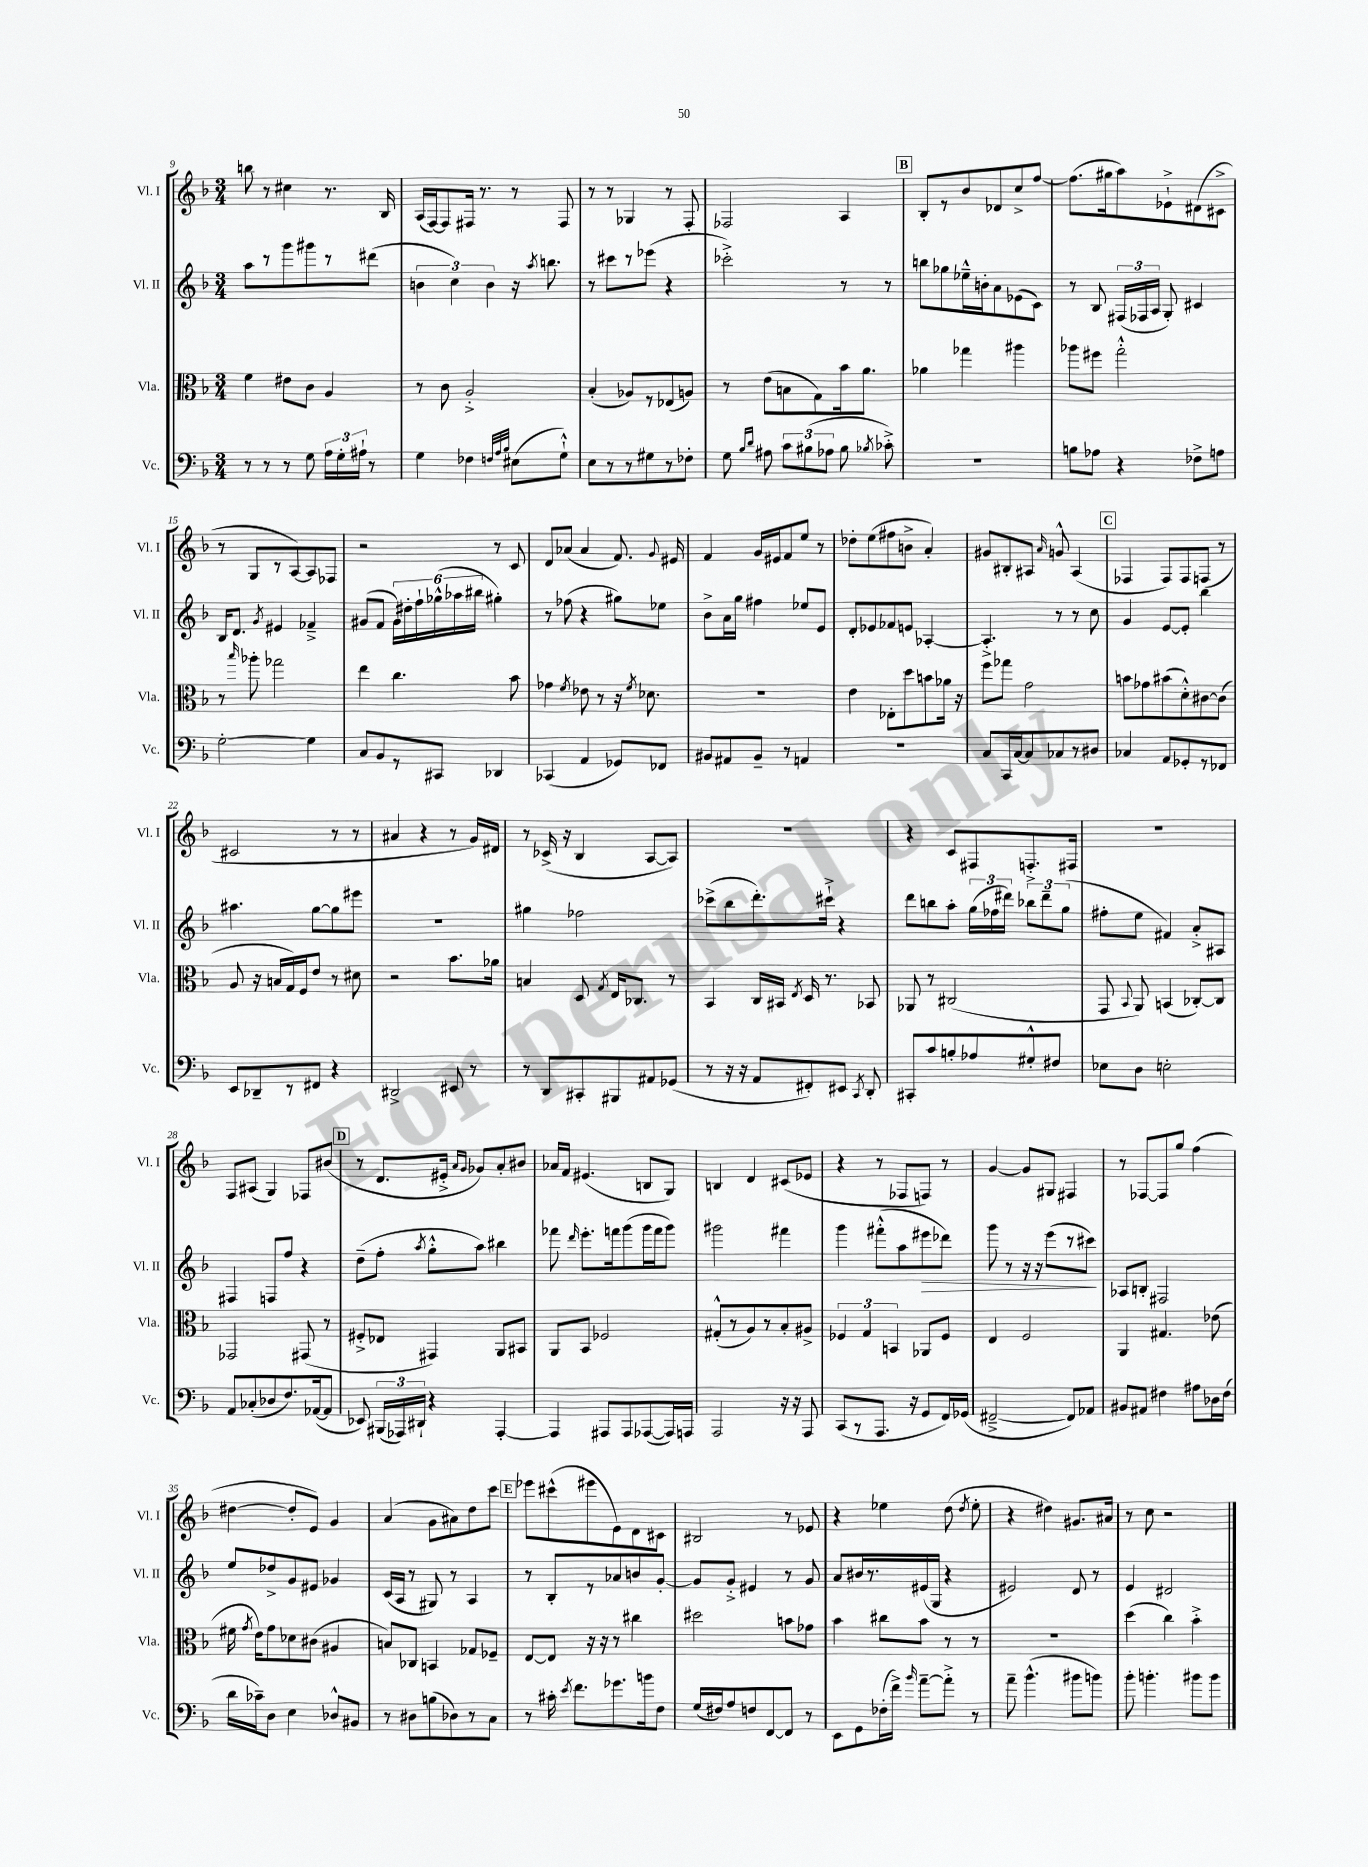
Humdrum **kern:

**kern	**kern	**kern	**dynam	**kern
*part4	*part3	*part2	*part2	*part1
*staff4	*staff3	*staff2	*staff2	*staff1
*I"Vc.	*I"Vla.	*I"Vl. II	*	*I"Vl. I
*I'Vc.	*I'Vla.	*I'Vl. II	*	*I'Vl. I
*clefF4	*clefC3	*clefG2	*	*clefG2
*k[b-]	*k[b-]	*k[b-]	*	*k[b-]
*M3/4	*M3/4	*M3/4	*	*M3/4
=9	=9	=9	=9	=9
8r	4f\	8aa\L	.	8bbn\
8r	.	8r	.	8r
8r	8e#X\L	8ggg\	.	4cc#X\
8G\	8c\J	8ggg#X\	.	.
24A\LL	4A/	8r	.	8.r
24G'\	.	.	.	.
24A#X`\JJ	.	.	.	.
8r	.	(8ddd#X\J	.	.
.	.	.	.	16B-/
=10	=10	=10	=10	=10
4G\	8r	6bn\	.	(16A/LL
.	.	.	.	[16F/J)
.	8c\	.	.	8F/]
.	.	6cc\)	.	.
4F-X\	2A'^/	.	.	16F#X/Jk
.	.	.	.	8.r
.	.	6b\	.	.
32qqFn/LLL	.	.	.	.
32qqA/	.	.	.	.
32qqB-/JJJ	.	.	.	.
(8E#X\L	.	16r	.	8r
.	.	8qaa/	.	.
.	.	8.bbn\	.	.
8G`^^\J)	.	.	.	8F#/
=11	=11	=11	=11	=11
8E\L	(4B-'/	8r	.	8r
8r	.	8ccc#X\L	.	8r
8r	8A-X/L)	8r	.	4G-X/
8G#X\	8r	(8eee-X\J	.	.
8r	(8E-X/	4r	.	8r
8F-X'\J	8An/J)	.	.	8F'/
=12	=12	=12	=12	=12
8G\	8r	2ccc-X'^\)	.	2F-X/
16qqB-/LL	.	.	.	.
16qqd/JJ	.	.	.	.
8A#X\	(8e\L	.	.	.
12c\L	8Bn\	.	.	.
(12B#X\	.	.	.	.
.	8G\)	.	.	.
12A-X\J	.	.	.	.
8B#\	16b-\k	8r	.	4A/
.	8.a\J	.	.	.
8qB-X/	.	.	.	.
8c-X'^\)	.	8r	.	.
!!LO:REH:place=s1:t=B
=13	=13	=13	=13	=13
2.r	4a-X\	8bbn\L	.	8B-'/L
.	.	8gg-X\	.	8r
.	4gg-X\	16ee-X~^^\L	.	8b-/
.	.	16bn'\J	.	.
.	.	8a\	.	8d-X/
.	4aa#X\	(8e-X\	.	8cc^/
.	.	8c\J)	.	[8ff/J
=14	=14	=14	=14	=14
8Bn\L	8aa-X\L	8r	.	(8.ff\L]
8A-X\J	8ff#X\J	8B-/	.	.
.	.	.	.	16gg#X\k
4r	2gg'^^\	(24F#X/LL	.	8aa\)
.	.	24F-X/	.	.
.	.	24A/JJ	.	.
.	.	8G'/)	.	8e-X`^\
8F-X^\L	.	4c#X/	.	(8d#X\
8An\J	.	.	.	8c#X^\J
!!LO:LB:g=z
=15	=15	=15	=15	=15
[2G'\	8r	16B-/KL	.	8r
.	.	8.d/J	.	.
.	16qqbb-/	.	.	.
.	8aa-X'\	.	.	8G/L
.	.	8qg/	.	.
.	2gg-X\	4e#X/	.	8r
.	.	.	.	[8A/)
4G\]	.	4f-X~^/	.	8A/]
.	.	.	.	8F-X/J
=16	=16	=16	=16	=16
8C/L	4ee\	(8g#X/L	.	2r
8BB-/	.	8f/J	.	.
8r	4.cc\	24g#\LL)	.	.
.	.	24dd#X'\	.	.
.	.	24ff`\	.	.
8CC#X/J	.	(24gg-X^^\	.	.
.	.	24aa-X\	.	.
.	.	24bb#X\JJ	.	.
4DD-X/	.	4gg#X'\)	.	8r
.	8b-\	.	.	8c/
=17	=17	=17	=17	=17
(4CC-X/	4g-X\	8r	.	8d/L
.	.	(8ff-X\	.	(8a-X/J
.	8qf/	.	.	.
4AA/	8e-X\	4r	.	4a-/
.	8r	.	.	.
8GG-X/L)	16r	8gg#X\L)	.	8.f/)
.	8qf/	.	.	.
.	8.d-X\	.	.	.
8FF-X/J	.	8ee-X\J	.	.
.	.	.	.	8qqg/
.	.	.	.	16e#X/
=18	=18	=18	=18	=18
8BB#X/L	2.r	8b-^\L	.	4f/
8AA#X/	.	16a\L	.	.
.	.	16gg\JJ	.	.
8BB#~/J	.	4ff#X\	.	16g/LL
.	.	.	.	16e#X/J
8r	.	.	.	8f/
4AAn/	.	8ee-X/L	.	8ee/J
.	.	8e/J	.	8r
=19	=19	=19	=19	=19
2.r	4e\	8d'/L	.	8dd-X'\L
.	.	8e-X/	.	(8ee\
.	8E-X'\L	8f-X/	.	8ff#X\
.	8dd\	8en/J	.	8bn^\J
.	8bn\	[4A-X'/	.	4a'/)
.	16a-X\Jk	.	.	.
.	16r	.	.	.
=20	=20	=20	=20	=20
8C/L	8ff\L	4.A-'^/]	.	8g#X/L
16CC/L	8gg-X\J	.	.	8B#X'/
[16C/J	.	.	.	.
8C/]	2g\	.	.	8A#X/J
.	.	.	.	16qqa/
8C-X/	.	8r	.	8gn^^/
8r	.	8r	.	(4A#/
8D#X/J	.	8cc\	.	.
!!LO:REH:place=s1:t=C
=21	=21	=21	=21	=21
4C-X/	8bn\L	4g/	.	4F-X/
.	8g-X\	.	.	.
8AA/L	(8b#X\	[8e/L	.	8F-/L)
8GG-X'/	8d'^^\)	8e'/J]	.	8F-/
8r	[8c#X\	4bb-\	.	(8Fn/J
8FF-X/J	(8c#\J]	.	.	8r
!!LO:LB:g=z
=22	=22	=22	=22	=22
8EE/L	8A/	4.aa#X\	.	2c#X/
8DD-X~/	16r	.	.	.
.	16Bn/LL	.	.	.
8r	16G/)	.	.	.
.	16F/J	.	.	.
8FF#X/J	8e/J	[8gg\L	.	.
4r	8r	8gg\]	.	8r
.	8d#X\	8eee#X\J	.	8r
=23	=23	=23	=23	=23
2DD#X^/	2r	2.r	.	4a#X/
.	.	.	.	4r
8EE#X/	8.b-\L	.	.	8r
8r	.	.	.	16g/LL)
.	16a-X\Jk	.	.	16d#X/JJ
=24	=24	=24	=24	=24
8r	4Bn/	4gg#X\	.	8r
8DD/L	.	.	.	(16c-X^/
.	.	.	.	16r
8CC#X'/	8D/	2ff-X\	.	4B-/
.	8qG/	.	.	.
8BBB#X/	16E/KL	.	.	.
.	8.C-X/J	.	.	.
8AA#X/	.	.	.	[8A/L
(8GG-X/J	8r	.	.	8A/J])
=25	=25	=25	=25	=25
8r	4BB-/	(8ccc-X^\L	.	2.r
16r	.	8bb-\	.	.
16r	.	.	.	.
8AA/L	16C/LL	8.ddd'\)	.	.
.	16BB#X/JJ	.	.	.
.	8qE/	.	.	.
8FF#X'/)	16D/	.	.	.
.	8.r	16ccc#X`^\Jk	.	.
8EE#X/J	.	4r	.	.
8qCC/	.	.	.	.
8DD'/	8BB-X/	.	.	.
=26	=26	=26	=26	=26
8CC#X'/L	8AA-X/	8ddd\L	.	4r
8c/	8r	8bbn\	.	.
8Bn'/	(2C#X/	8aa'\J	.	8c/L
8A-X/	.	(24gg\LL	.	8F#X/
.	.	24ff-X\	.	.
.	.	24ddd#X\JJ)	.	.
8G#X'^^/	.	12bb-X\L	.	8.Fn'^/
.	.	12ddd#~\	.	.
8F#X/J	.	.	.	.
.	.	(12gg\J	.	.
.	.	.	.	16F#X/Jk
=27	=27	=27	=27	=27
8E-X\L	8GG/	8ff#X'\L	.	2.r
.	8qqBB-/	.	.	.
8D\J	8AA/)	8ee\J	.	.
2En'\	(4BBn/	4f#X/)	.	.
.	[8C-X'/L)	8a'^/L	.	.
.	8C-/J]	8A#X/J	.	.
!!LO:LB:g=z
=28	=28	=28	=28	=28
8AA/L	2GG-X/	4F#X/	.	8F/L
(8C-X'/	.	.	.	(8A#X/J
8D-X/	.	8Fn/L	.	4G/)
8.F/)	.	8ff/J	.	.
.	(8GG#X/	4r	.	8F-X/L
([16AA-X/k	.	.	.	.
8AA-/J]	8r	.	.	(8b#X/J
!!LO:REH:place=s1:t=D
=29	=29	=29	=29	=29
8EE-X/)	8F#X'^/L	(8dd~\L	.	8r
(24BBB#X/LL	8E-X/J	8ff'\J	.	8.d/L
24AAA-X/)	.	.	.	.
24DD#X`/JJ	.	.	.	.
.	.	8qaa/	.	.
4r	4GG#X/)	8gg'^^\L	.	.
.	.	.	.	16e#X'^/Jk
.	.	.	.	16qqa/LL
.	.	.	.	16qqg/JJ
.	.	8aa\J)	.	8g-X/L)
[4AAA-'/	8AA/L	4bb#X\	.	8a'/
.	8BB#X/J	.	.	8b#X/J
=30	=30	=30	=30	=30
4AAA-/]	8AA/L	8fff-X\	.	16a-X/LL
.	.	.	.	16f/JJ
.	.	16qqddd/	.	.
.	8BB-/J	8.eee'\L	.	(4.e#X/
8AAA#X/L	2F-X/	.	.	.
.	.	16fffn\k	.	.
8AAA#/	.	(8ggg\	.	.
([8AAA-X/	.	16ggg\L	.	8Bn/L
.	.	16fff\J	.	.
16AAA-/L])	.	8ggg\J)	.	8G/J)
16AAAn/JJ	.	.	.	.
=31	=31	=31	=31	=31
2AAA/	(8G#X'^^/L	2ggg#X\	.	4Bn/
.	8r	.	.	.
.	8A/)	.	.	4d/
.	8r	.	.	.
16r	8B-'/	4fff#X\	.	(8c#X/L
16r	.	.	.	.
8AAA/	8A#X^/J	.	.	8e-X/J
=32	=32	=32	=32	=32
(8CC/L	6F-X/	4ggg\	.	4r
8r	.	.	.	.
.	6G/	.	.	.
8.AAA/J	.	(8fff#X'^^\L	.	8r
.	6BBn/	.	.	.
.	.	8aa\	.	8F-X/L
16r	.	.	.	.
!	!	!	!LO:HP:b	!
8GG/L	8AA-X/L	8eee#X\	>	8Fn/J)
16FF/L)	8F-/J	8ddd-X\J)	.	8r
(16GG-X/JJ	.	.	.	.
=33	=33	=33	=33	=33
[2FF#X~^/	4E/	8ggg\	.	[4g/
.	.	8r	.	.
.	2F/	16r	.	8g/L]
.	.	16r	.	.
.	.	(8eee\L	.	8G#X/J
8FF#/L])	.	8r	.	4F#X/
8AA-X/J	.	8ccc#X\J)	.	.
.	.	.	]	.
=34	=34	=34	=34	=34
8BB#X/L	4AA/	8A-X/L	.	8r
8AA#X/J	.	8Bn'/J	.	[8F-X/L
4F#X\	4.G#X/	2F#X/	.	8F-/]
.	.	.	.	8gg/J
8A#X\L	.	.	.	(4ff\
16D-X\L	(8e-X\	.	.	.
(16F#\JJ	.	.	.	.
!!LO:LB:g=z
=35	=35	=35	=35	=35
16d\LL	16f#X\	8ee/L	.	[4dd#X\
.	8qg/	.	.	.
16c-X~\J)	16e\KL)	.	.	.
8D\J	8g\	8dd-X^/	.	.
4E\	8d-X\	8g/	.	8dd#'/L]
.	(8c#X\J	8e#X/J	.	8e/J)
8D-X^^/L	4A#X/	4g-X/	.	4g/
8BB#X/J	.	.	.	.
=36	=36	=36	=36	=36
8r	8Bn/L)	(16c/LL	.	(4a/
.	.	16A/JJ	.	.
8D#X\L	8C-X/J	8r	.	.
(8Bn\	4BBn/	8G#X/)	.	8g\L
8D-X\)	.	8r	.	8a#X\)
8r	8G-X/L	4A/	.	8dd\
8C\J	8F-X~/J	.	.	8ccc\J
!!LO:REH:place=s1:t=E
=37	=37	=37	=37	=37
8r	[8E/L	8r	.	8eee-X\L
16c#X'\	8E/J]	8B-'/L	.	(8ccc#X^^\
8qe/	.	.	.	.
8.f\L	.	.	.	.
.	16r	8r	.	8eee#X\
.	16r	.	.	.
8.g-X\	8r	8a-X/	.	8e\)
.	4cc#X\	8bn/	.	8d\
16bn\k	.	.	.	.
8F\J	.	[8g'/J	.	8c#X\J
=38	=38	=38	=38	=38
(16G/LL	2dd#X\	8g/L]	.	2B#X/
16F#X/J)	.	.	.	.
8A/	.	8g'^/J	.	.
8Fn/	.	4e#X/	.	.
[8FF/	.	.	.	.
8FF/J]	8bn\L	8r	.	8r
8r	8g-X\J	8g/	.	8e-X/
=39	=39	=39	=39	=39
8EE\L	4b-\	8a/L	.	4r
8GG\	.	16b#X/L	.	.
.	.	8.r	.	.
(16F-X'\L	8cc#X\L	.	.	4ee-X\
16f^\JJ)	.	.	.	.
16qqb-/	.	.	.	.
[8a~\L	8b-\J	(16e#X/	.	.
.	.	16G/JJ	.	.
8a'^\J]	8r	4r	.	(8dd\
.	.	.	.	8qdd/
8r	8r	.	.	8ee-'\
=40	=40	=40	=40	=40
8a~\	2.r	2e#X/)	.	4r
(4.b-^^\	.	.	.	.
.	.	.	.	4dd#X\)
8b#X\L	.	8d/	.	8.g#X/L
8bn\J)	.	8r	.	.
.	.	.	.	16a#X/Jk
=41	=41	=41	=41	=41
8b-'\	(4dd\	4e/	.	8r
4.bn'\	.	.	.	8cc\
.	4cc\)	2d#X/	.	2r
8b#X\L	4b-'^\	.	.	.
8b#\J	.	.	.	.
==	==	==	==	==
*-	*-	*-	*-	*-
